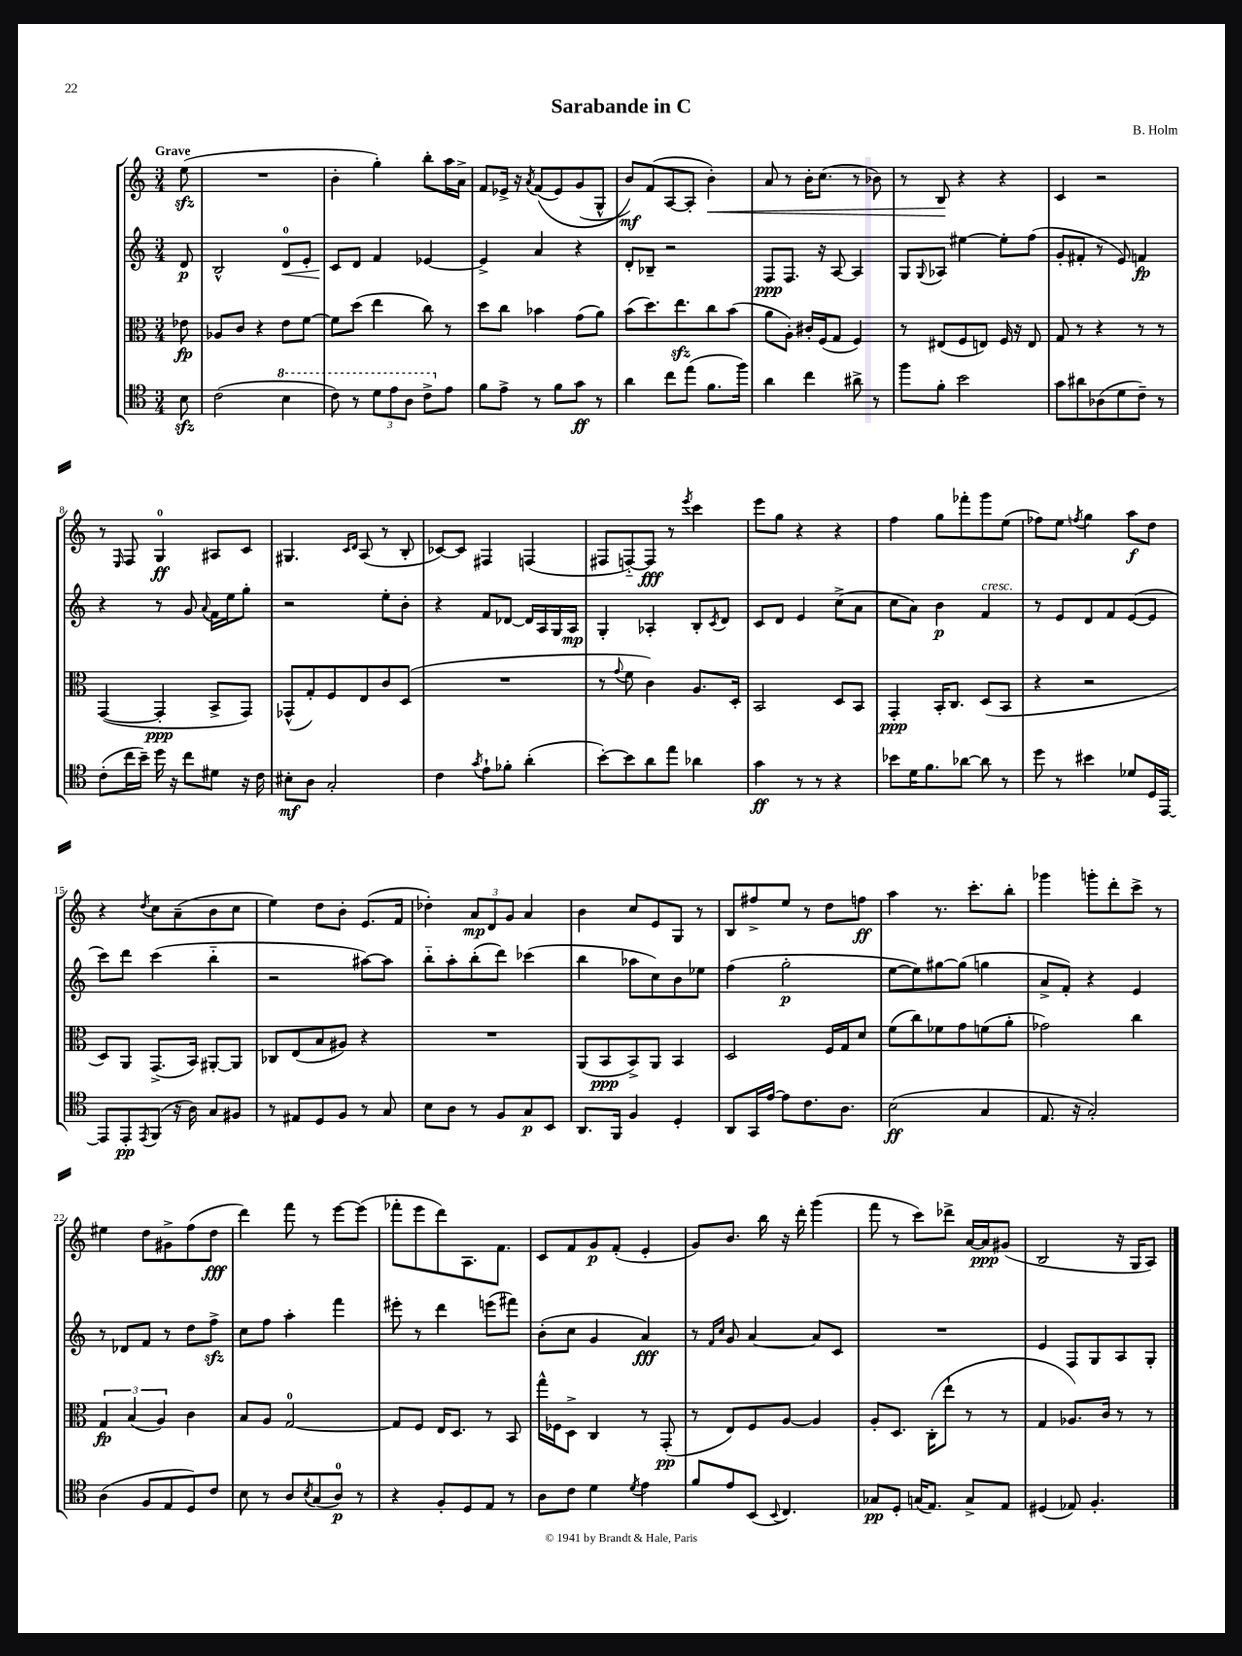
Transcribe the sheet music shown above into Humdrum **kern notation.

**kern	**kern	**kern	**kern
*staff4	*staff3	*staff2	*staff1
*clefC4	*clefC3	*clefG2	*clefG2
*k[]	*k[]	*k[]	*k[]
*M3/4	*M3/4	*M3/4	*M3/4
8B	8e-	8d	(8ee
=	=	=	=
(2c	8A-	2B^^	2.r
.	8c	.	.
.	4r	.	.
4b	8e	8d	.
.	[8f	8e'	.
=	=	=	=
8cc)	8f]	8c	4b'
8r	(8dd	8d	.
12dd	4ee	4f	4gg')
12ee	.	.	.
12a	.	.	.
8cc^	8cc)	[4e-	8bb'
8e	8r	.	16aa
.	.	.	16a^
=	=	=	=
8f	8dd	4e-^]	8f
8e^	8cc	.	16e-^
.	.	.	16r
.	.	.	8qa
8r	4b-	4a	&((8f
8f	.	.	8e-)
8g	(8g	4r	(8g
8r	8a)	.	8G^^
=	=	=	=
4a	(8b	8d'	8b)&)
.	8.dd)	8B-~	(8f
8cc	.	2r	[8A
.	8.ee	.	.
(8ee	.	.	8A']
8.f	8cc	.	4b')
.	(8b	.	.
16ff)	.	.	.
=	=	=	=
4a	8a	8F	8a
.	8A')	8.F	8r
4cc	16c#'	.	16b'
.	(16F	16r	(8.cc
.	8G	[8A	.
8a#^	4F)	4A]	8r
8r	.	.	8b-)
=	=	=	=
8ff	8r	8G	8r
.	.	8qqG	.
8f'	(8E#	8A-	8B
2b	8F	[4ee#	4r
.	8E)	.	.
.	16F	8ee#']	4r
.	16r	.	.
.	8E	(8ff	.
=	=	=	=
8g	8G	8g'	4c
8a#	8r	8f#'	.
(8A-	4r	8r	2r
8d	.	8e)	.
8c~)	8r	4f	.
8r	8r	.	.
=	=	=	=
(8c'	([4GG	4r	8r
.	.	.	16qqE
16cc	.	.	8F
16b~)	.	.	.
16dd	4GG']	8r	4G
16r	.	.	.
8cc	.	8g	.
.	.	8qqa	.
8d#	8BB^	16f	8A#
.	.	16ee	.
16r	8GG)	8gg'	8c
16c	.	.	.
=	=	=	=
8B#'	(8GG-^^	2r	4.G#
8A	8G')	.	.
2G'	8F	.	.
.	.	.	16qqc
.	.	.	16qqd
.	8E	.	(8A
.	8c	8ee'	8r
.	(8D	8b'	8B'
=	=	=	=
4c	2.r	4r	[8c-)
.	.	.	8c-]
8qg	.	.	.
8e`	.	8f	4F#
8f-'	.	[8d-	.
(4a'	.	16d-]	(4F
.	.	16A	.
.	.	16G	.
.	.	16A	.
=	=	=	=
[8b')	8r	4G'	8F#
.	8qqg	.	.
8b]	8f	.	[8F'~)
8a	4c)	4A-'	8F]
8ee	.	.	8r
.	.	.	8qeee
4a-	8.A	8B'	4ccc
.	.	8qc	.
.	.	8d	.
.	16D'	.	.
=	=	=	=
4g	2BB	8c	8eee
.	.	8d	8gg
8r	.	4e	4r
8r	.	.	.
4r	8D	(8cc^	4r
.	8BB	8a	.
=	=	=	=
8b-	4GG'	8cc	4ff
16d	.	8a)	.
8.f	.	.	.
.	16BB'	4b	8gg
.	8.C	.	.
[8a-	.	.	8fff-'
8a-]	(8D	4f	8ggg
8r	8BB	.	(8ee
=	=	=	=
8dd	4r	8r	8ff-)
8r	.	8e	8ee
.	.	.	8qff
4b#	2r	8d	4gg
.	.	8f	.
8d-	.	([8e	8aa
16D	.	8e]	8dd
[16EE	.	.	.
=	=	=	=
8EE]	8D)	8ccc)	4r
8EE'	8AA	8ddd	.
8qEE	.	.	8qdd
(8FF	(8.GG^	(4ccc	8cc
16r	.	.	(8a~
16A)	16BB)	.	.
8G	[8AA#'	4bb'~	8b
8F#	8AA#]	.	8cc
=	=	=	=
8r	8C-	2r	4ee)
8E#	(8E	.	.
8D	8B	.	8dd
8F	8A#)	.	8b'
8r	4r	[8aa#)	(8.e
8G	.	8aa#]	.
.	.	.	16f
=	=	=	=
8B	2.r	8bb'~	4dd-')
8A	.	8aa'	.
8r	.	(8bb'	12a
.	.	.	12d
8F	.	8ddd)	.
.	.	.	12g
8G	.	(4ccc-	4a
8BB	.	.	.
=	=	=	=
8.AA	(8AA	4bb	4b
.	8BB	.	.
16FF	.	.	.
4F	8BB^)	8aa-	8cc
.	8AA	8cc)	8e
4D'	4BB	8b	8G
.	.	8ee-	8r
=	=	=	=
8AA	2D	(4ff	8B
16GG	.	.	8ff#^
[16e	.	.	.
8e]	.	2gg'	8ee
8.c	.	.	8r
.	16F	.	8dd
8.A	16G	.	.
.	8d	.	8ff
=	=	=	=
(2B	(8f	[8ee	4aa
.	8cc)	8ee])	.
.	8f-	[8gg#	8.r
.	8g	(8gg#]	.
.	.	.	8.ccc'
4G	(8f	4gg	.
.	8a'	.	8bb'
=	=	=	=
8.E	2g-)	8a^	4ggg-
.	.	8f')	.
16r	.	.	.
2G')	.	4r	8ggg'
.	.	.	8ddd'
.	4cc	4e	8ccc^
.	.	.	8r
=	=	=	=
(4A	6G	8r	4ee#
.	.	8d-	.
.	(6B	.	.
8F	.	8f	8dd
.	6A)	.	.
8E	.	8r	8g#^
8D)	4c	8dd	(8ff
8c	.	8ff^	8dd
=	=	=	=
8B	8B	8cc	4ddd)
8r	8A	8ff	.
8A	[2G	4aa'	8fff
8qB	.	.	.
(8G	.	.	8r
8A)	.	4fff	[8eee
8r	.	.	(8eee]
=	=	=	=
4r	8G]	8eee#'	8fff-'
.	8F	8r	8eee
8F'	16E	4ddd	8ddd)
.	8.D	.	.
8D	.	.	8.A
8E	8r	(8eee	.
.	.	.	8.f
8r	8BB	8fff#)	.
=	=	=	=
8A	16gg^^	(8b'	8c
.	16F-	.	.
8c	8D^	8cc	8f
4d	4C	4g	8g
.	.	.	(8f'
8qd	.	.	.
4e	8r	4a)	4e'
.	(8GG'	.	.
=	=	=	=
8f	8r	8r	8g)
.	.	16qqf	.
.	.	16qqcc	.
8e	8E)	8g	8.b
(8BB	8F	[4a	.
.	.	.	16bb
8qqBB	.	.	.
4.C)	[8A	.	16r
.	.	.	16ddd'
.	4A]	8a]	(4ggg
.	.	8c	.
=	=	=	=
8G-	8A'	2.r	8fff
8D'	8.D	.	8r
(16G	.	.	8ccc)
8.E)	(16C'	.	.
.	8ee`	.	8ddd-^
8G^	8r	.	[16a
.	.	.	16a]
8E	8r	.	(8g#
=	=	=	=
(4D#	4G	4e	2B
8E-)	8.A-)	8F	.
4.F'	.	8G	.
.	16c	.	.
.	8r	8A	16r
.	.	.	16G
.	8r	8G'	8A)
==	==	==	==
*-	*-	*-	*-
